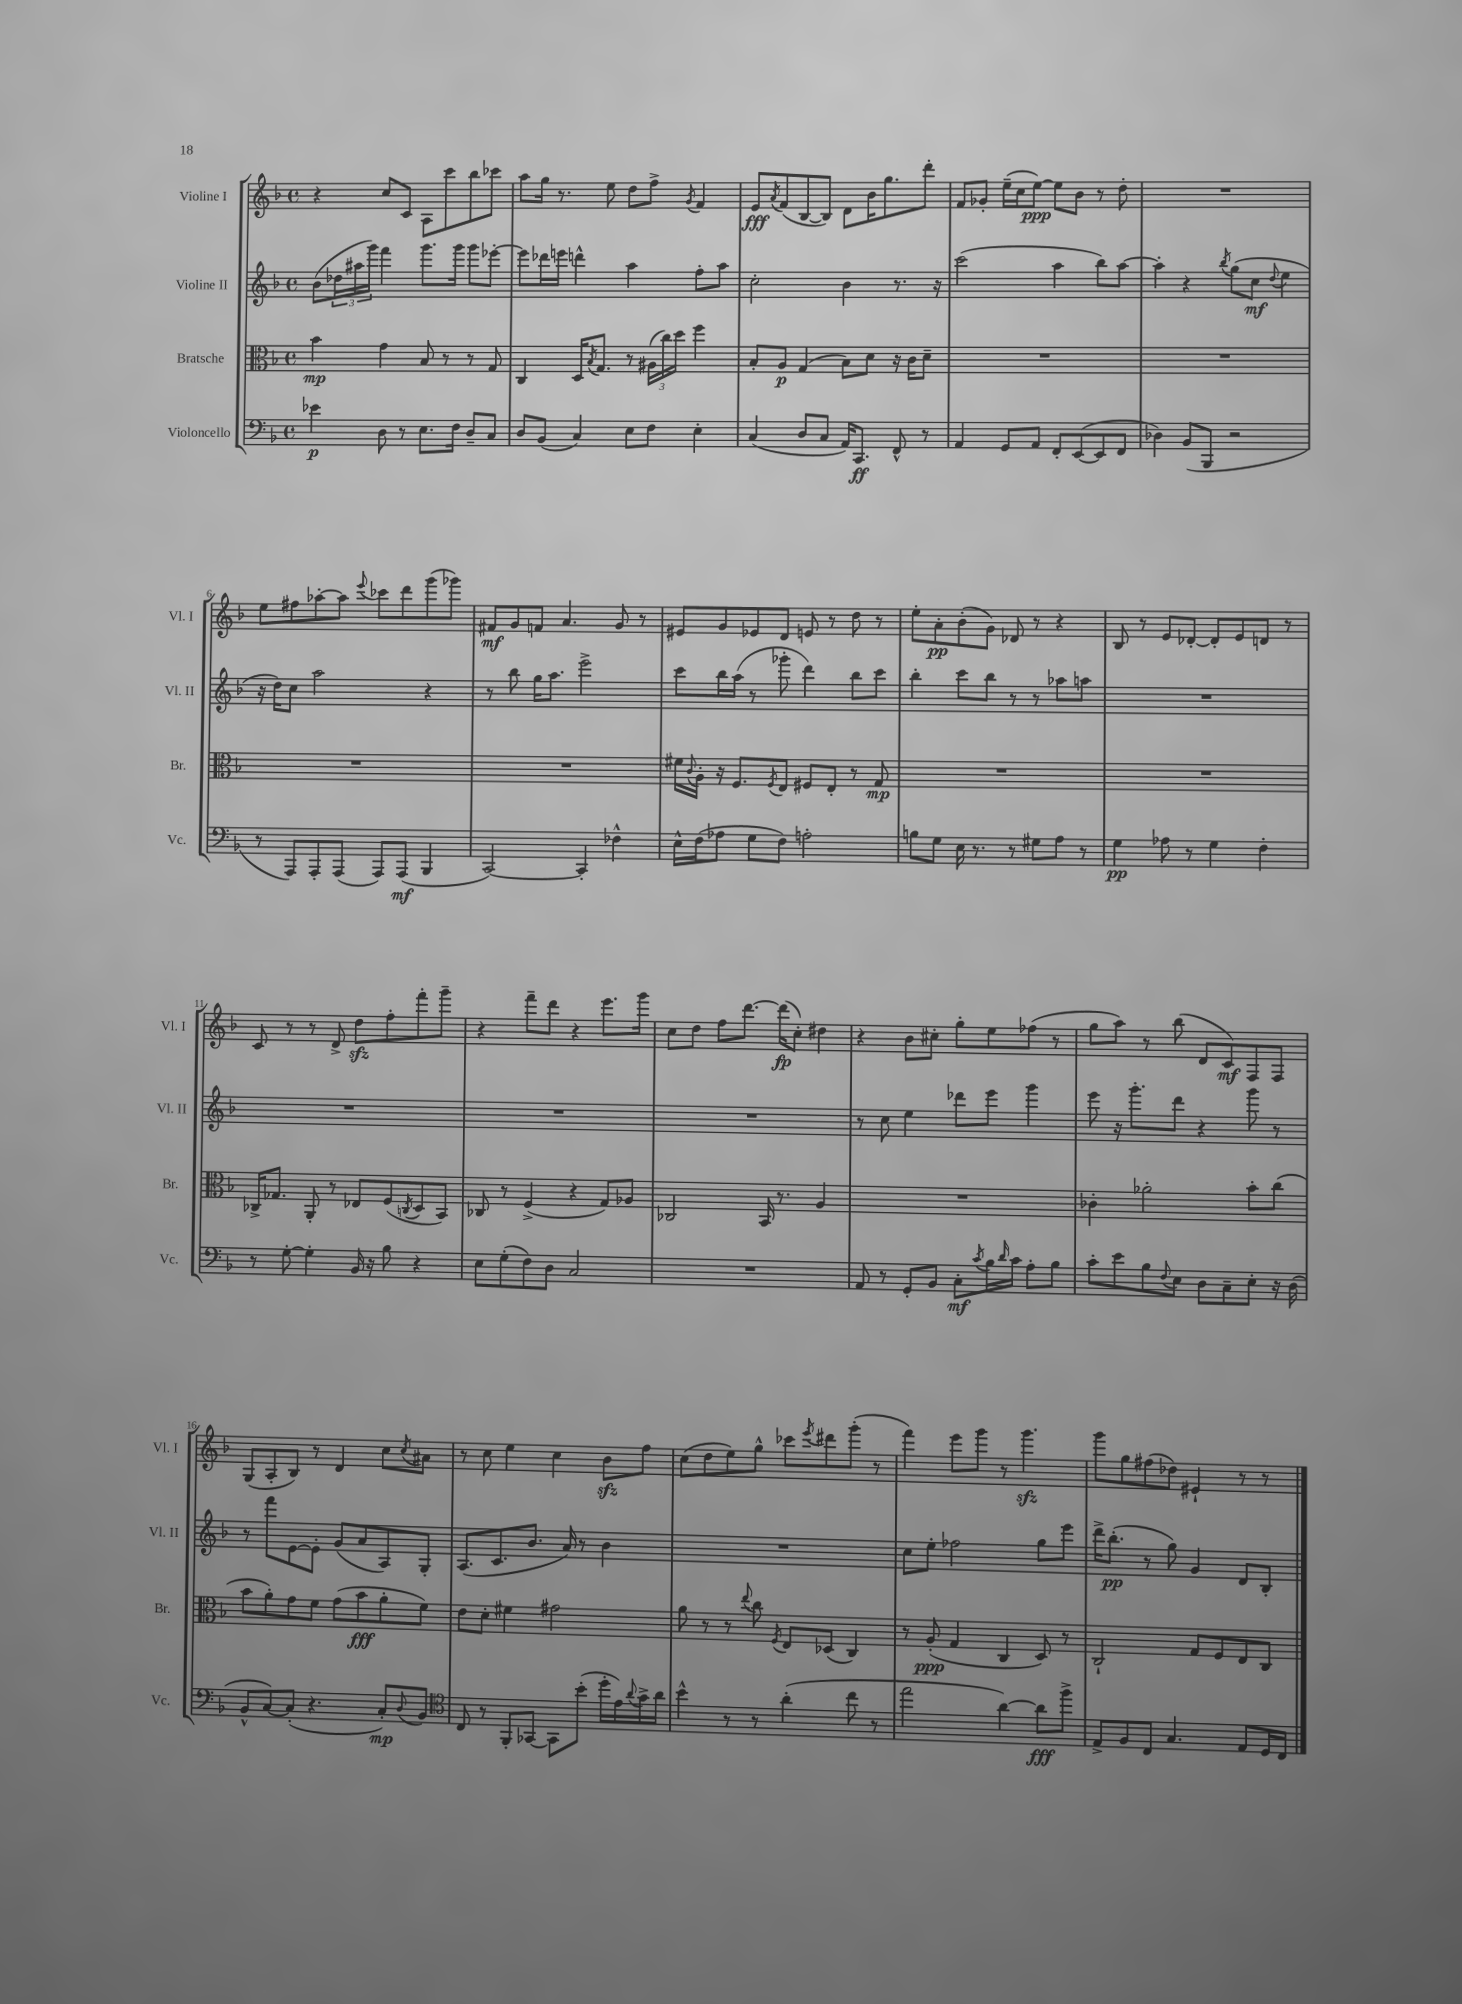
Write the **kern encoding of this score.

**kern	**kern	**kern	**kern
*staff4	*staff3	*staff2	*staff1
*clefF4	*clefC3	*clefG2	*clefG2
*k[b-]	*k[b-]	*k[b-]	*k[b-]
*M4/4	*M4/4	*M4/4	*M4/4
*met(c)	*met(c)	*met(c)	*met(c)
4e-	4b-	(8b-	4r
.	.	24dd-	.
.	.	24aa#	.
.	.	24ggg)	.
8D	4g	4fff	8cc
8r	.	.	8c
8.E	8B-	8.ggg	8A
.	8r	.	8ccc
16F	.	16ggg	.
8D~	8r	8ggg	8bb-
8C	8G	[8eee-'	8ccc-
=	=	=	=
8D	4C	8eee-]	8aa
(8BB-	.	16ddd-	16gg
.	.	16eee	8.r
4C)	16D	4ddd^^	.
.	8qB-	.	.
.	8.G	.	.
.	.	.	8ee
8E	8r	4aa	8dd
8F	(24A#	.	8ff^
.	24cc)	.	.
.	24dd	.	.
.	.	.	8qg
4E'	4ff	8ff'	4f
.	.	8aa	.
=	=	=	=
(4C	8B-'	2cc'	8e
.	.	.	8qa
.	8A	.	(8f
8D	(4G	.	[8B-
8C	.	.	8B-])
16AA)	8B-)	4b-	8d
8.CC	.	.	.
.	8d	.	16b-
.	.	.	8.gg
8FF^^	16r	8.r	.
.	16c	.	.
8r	8d~	.	8ddd'
.	.	16r	.
=	=	=	=
4AA	1r	(2ccc	8f
.	.	.	8g-'
8GG	.	.	(16ee~
.	.	.	16cc
8AA	.	.	[8ee)
8FF'	.	4aa	8ee]
([8EE	.	.	8b-
8EE]	.	8bb-)	8r
8FF	.	[8aa	8dd'
=	=	=	=
4D-)	1r	4aa']	1r
(8BB-	.	4r	.
8BBB-	.	.	.
.	.	8qbb-	.
2r	.	(8gg	.
.	.	8cc	.
.	.	8qqdd	.
.	.	4ee	.
=	=	=	=
8r	1r	16r	8ee
.	.	16dd)	.
8AAA)	.	8cc	8ff#
8AAA'	.	2aa	[8aa-'
(8AAA	.	.	8aa-]
.	.	.	8qqeee
8AAA)	.	.	8ccc-
(8AAA	.	.	8ddd
4BBB-	.	4r	(8ggg
.	.	.	8ggg-)
=	=	=	=
[2CC)	1r	8r	8f#
.	.	8bb-	8g
.	.	16gg	8f
.	.	8.aa	.
.	.	.	4.a
4CC']	.	2eee^	.
4F-^^	.	.	8g
.	.	.	8r
=	=	=	=
16E^^	16f#	8ccc	8e#
.	8qqc	.	.
(16F	16A'	.	.
8A-	16r	16bb-	8g
.	8.F	(16aa	.
8G	.	8r	8e-
.	8qF	.	.
8F)	8E	8ggg-'	8d
2A'	8F#	4ddd)	8e
.	8E'	.	8r
.	8r	8bb-	8dd
.	8G	8ccc	8r
=	=	=	=
8B	1r	4bb-'	8ee'
8G	.	.	8a'
16E	.	8ccc	(8b-'
8.r	.	.	.
.	.	8bb-	8g)
8r	.	8r	8d-
8G#	.	8r	8r
8A	.	8aa-	4r
8r	.	8aa	.
=	=	=	=
4G	1r	1r	8B-
.	.	.	8r
8A-	.	.	8e
8r	.	.	[8d-'
4G	.	.	8d-']
.	.	.	8e
4F'	.	.	8d
.	.	.	8r
=	=	=	=
8r	16C-^	1r	8c
.	8.G-	.	.
[8G'	.	.	8r
4G']	8AA'	.	8r
.	8r	.	8d^
16BB-	8E-	.	8dd
16r	.	.	.
8B-	(8F	.	8ff'
.	8qC	.	.
4r	8D	.	8fff'
.	8BB-)	.	8ggg~
=	=	=	=
8E	8C-	1r	4r
(8G'	8r	.	.
8F)	(4F^	.	8fff~
8D	.	.	8ddd
2C	4r	.	4r
.	8G)	.	8.eee
.	8A-	.	.
.	.	.	16ggg
=	=	=	=
1r	2C-	1r	8cc
.	.	.	8dd
.	.	.	8ff
.	.	.	[8.ddd
.	16BB-	.	.
.	8.r	.	(16ddd]
.	.	.	8cc')
.	4A	.	4dd#
=	=	=	=
8AA	1r	8r	4r
8r	.	8cc	.
8GG'	.	4ee	8b-
8BB-	.	.	8cc#'
8C'	.	8ddd-	8gg'
8qc	.	.	.
16B-	.	8eee	8ee
16qqd	.	.	.
16c	.	.	.
8A'	.	4ggg	(8ff-
8B-	.	.	8r
=	=	=	=
8c'	4c-'	8eee	8gg
8e	.	16r	8aa)
.	.	8.ggg'	.
8B-	2a-'	.	8r
8qqF	.	.	.
8E	.	8ddd	(8bb-
8D	.	4r	8d
8C~	.	.	8c)
8E'	8b-'	8ggg	8F
16r	(8cc	8r	8F
(16D	.	.	.
=	=	=	=
8BB-^^	8b-	8r	(8G
[8C)	8a')	8fff	8A'
(8C']	8g	[8e	8B-)
4.r	8f	8e']	8r
.	(8g	(8g	4d
.	8b-	8a	.
8C')	8a'	8A)	8cc
8qqD	.	.	8qcc
8BB-	8f)	8G'	8a#
=	=	=	=
*clefC4	*	*	*
8C	8e	(8.A	8r
8r	8d'	.	8cc
.	.	8.c	.
8FF'	4f#	.	4ee
[8GG-	.	8.b-	.
8GG-]	2g#	.	4cc
.	.	16a)	.
(8b-'	.	8r	.
16dd'	.	4b-	8b-
16e)	.	.	.
8qqa	.	.	.
16g^	.	.	8ff
16a	.	.	.
=	=	=	=
4b-^^	8a	1r	(8cc
.	8r	.	8dd
8r	8r	.	8ee)
.	8qqee	.	.
8r	8cc	.	8gg^^
.	8qF	.	.
(4a'	8E	.	8ccc-
.	.	.	8qeee
.	(8D-	.	8ddd#
8cc	4C)	.	(8ggg'
8r	.	.	8r
=	=	=	=
2ee	8r	8cc	4fff)
.	(8A'	8ee'	.
.	4G	2ff-	8eee
.	.	.	8ggg
[4a)	4C	.	8r
.	.	.	4.ggg
8a]	8D)	8gg	.
8ff^	8r	8eee	.
=	=	=	=
8E^	2C`	16ddd^	8ggg
.	.	(8.bb-'	.
8F	.	.	8gg
8C	.	8r	(8ff#
4.G	.	8gg)	8dd-)
.	8G	4g	4e#`
.	8F	.	.
8E	8E	8d	8r
16D	8C	8B-'	8r
16C	.	.	.
==	==	==	==
*-	*-	*-	*-
